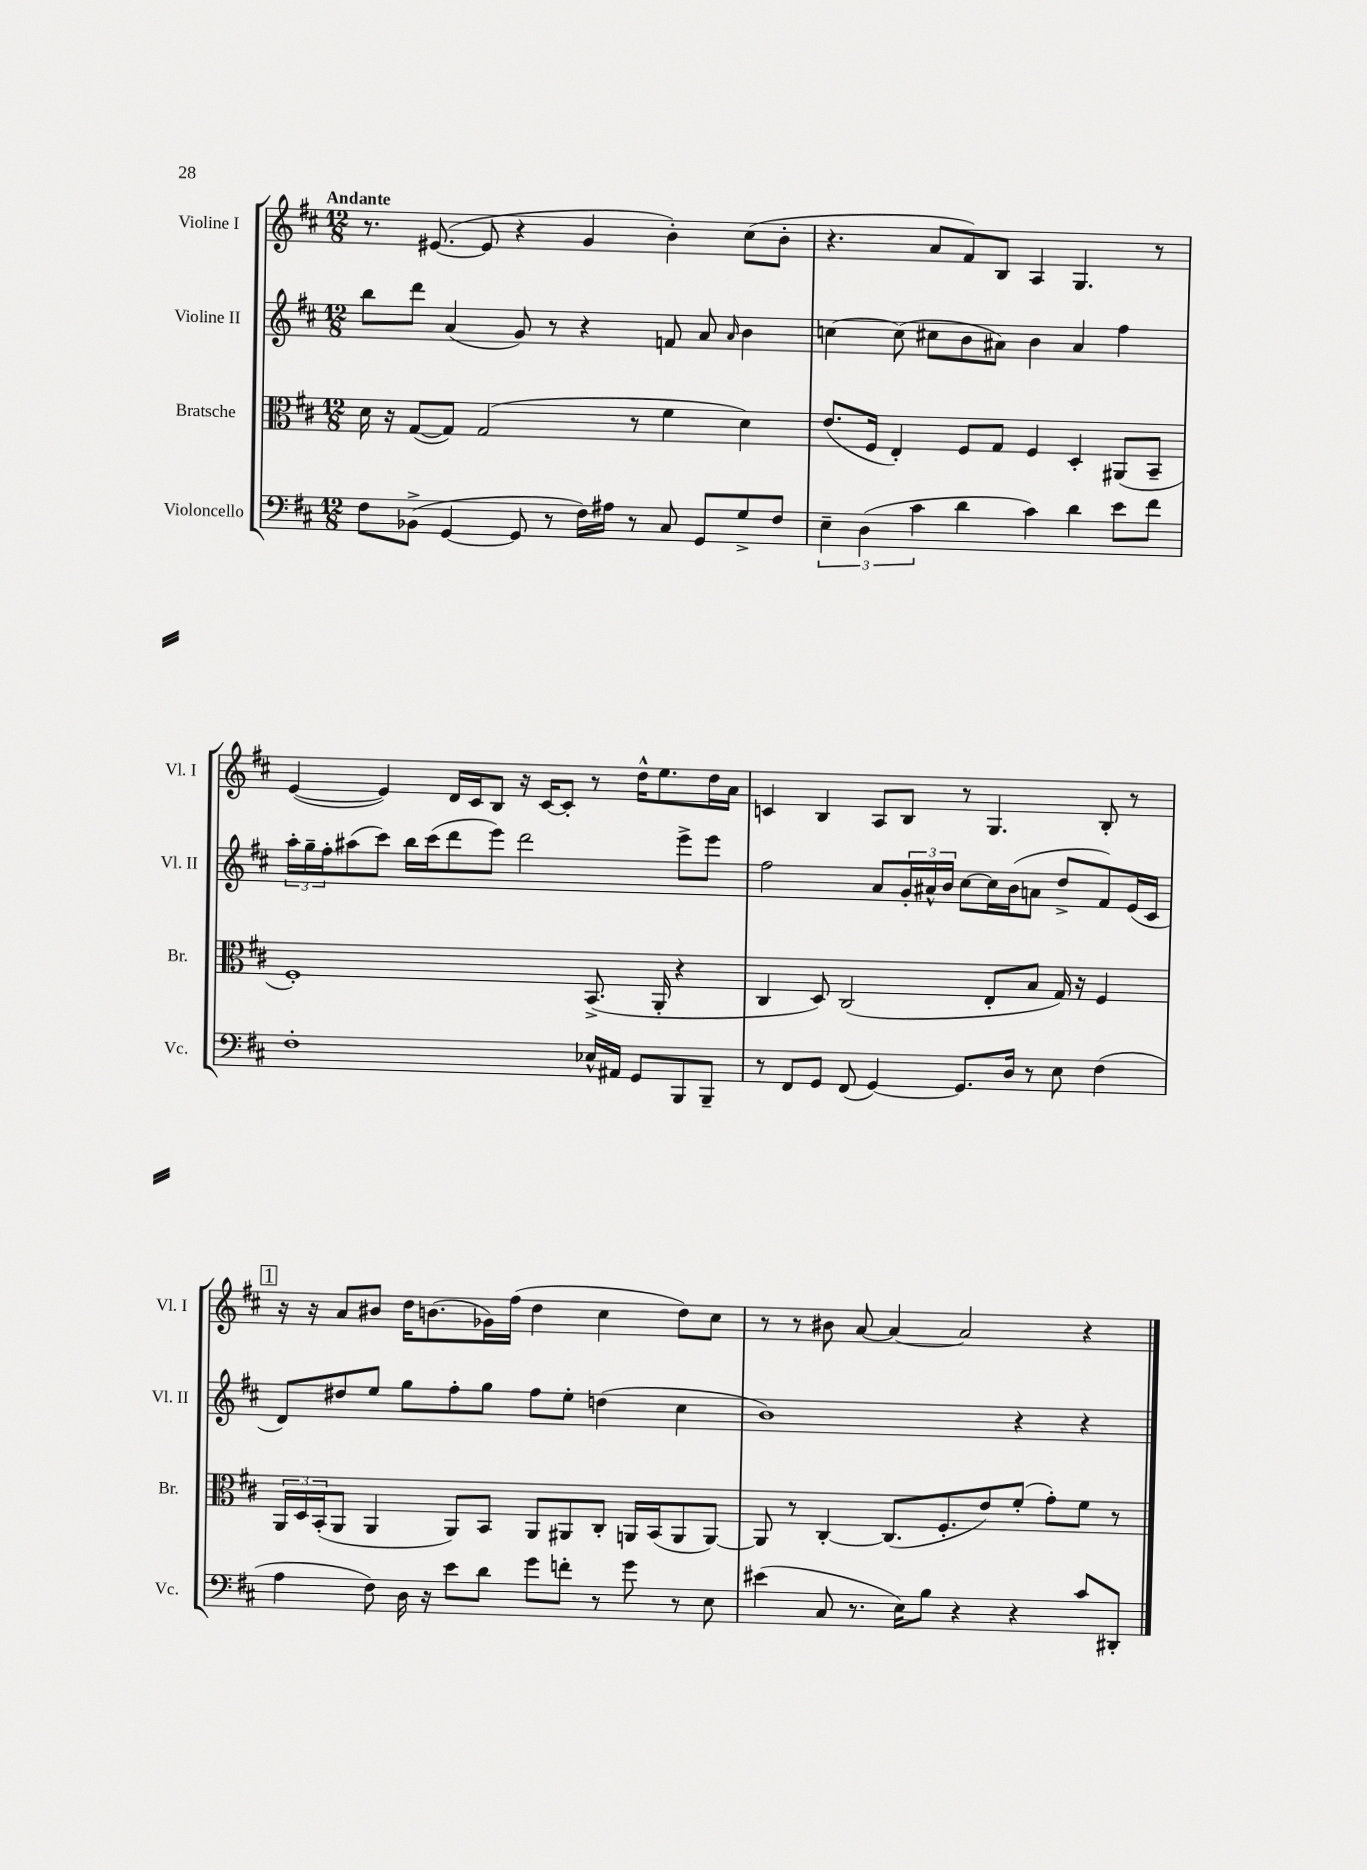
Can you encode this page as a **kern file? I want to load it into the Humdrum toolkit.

**kern	**kern	**kern	**kern
*part4	*part3	*part2	*part1
*staff4	*staff3	*staff2	*staff1
*I"Violoncello	*I"Bratsche	*I"Violine II	*I"Violine I
*I'Vc.	*I'Br.	*I'Vl. II	*I'Vl. I
*clefF4	*clefC3	*clefG2	*clefG2
*k[f#c#]	*k[f#c#]	*k[f#c#]	*k[f#c#]
*M12/8	*M12/8	*M12/8	*M12/8
=1	=1	=1	=1
!	!	!	!LO:TX:a:B:t=Andante
8F#\L	16d\	8bb\L	8.r
.	16r	.	.
(8BB-X^\J	([8G/L	8ddd\J	.
.	.	.	([8.e#X/
[4GG/	8G/J])	(4a/	.
.	(2G/	.	8e#/]
8GG/]	.	8g/)	4r
8r	.	8r	.
16F#\LL)	.	4r	4g/
16A#X\JJ	.	.	.
8r	8r	.	.
8C#/	4f#\	8fn/	4b'\)
8GG/L	.	8a/	.
.	.	16qqa/	.
8G^/	4d\)	4b\	(8cc#\L
8F#/J	.	.	8b'\J
=2	=2	=2	=2
6E~\	(8.e/L	[4ccn\	4.r
(6D\	.	.	.
.	16F#/Jk	.	.
.	4E'/)	(8cc\]	.
6c#\	.	.	.
.	.	8cc#X\L	8a/L
4d\	8F#/L	8b\	8f#/)
.	8G/J	8a#X\J)	8B/J
4c#\)	4F#/	4b\	4A/
4d\	4D'/	4a#/	4.G/
8e\L	(8AA#X/L	4ff#\	.
8f#\J	8BB~/J	.	8r
!!LO:LB:g=z
=3	=3	=3	=3
1F#'	1F#')	24aa'\LL	([4e/
.	.	24gg~\	.
.	.	24ff#'\J	.
.	.	(8aa#X\	.
.	.	8ccc#\J)	4e/])
.	.	16bb\LL	.
.	.	(16ccc#\J	.
.	.	8ddd\	16d/LL
.	.	.	16c#/J
.	.	8eee\J)	8B/J
.	.	2ddd\	16r
.	.	.	[16c#/KL
.	.	.	8c#'/J]
16E-X^^/LL	(8.BB^/	.	8r
16AA#X/JJ	.	.	.
8GG/L	.	.	16dd^^\KL
.	16AA'/	.	8.ee\
8BBB/	4r	8eee^\L	.
8BBB~/J	.	8eee\J	16dd\L
.	.	.	16a\JJ
=4	=4	=4	=4
8r	4C#/	2ff#\	4cn/
8FF#/L	.	.	.
8GG/J	8D/)	.	4B/
(8FF#/	(2C#/	.	.
[4GG/)	.	8a/L	8A/L
.	.	24g'/L	8B/J
.	.	24a#X^^/	.
.	.	24b/JJ	.
8.GG/L]	.	[8cc#\L	8r
.	8E'/L	16cc#\L]	4.G/
16D/Jk	.	(16b\J	.
8r	8B/J	8an\J	.
8E\	16G/)	8dd^/L	.
.	16r	.	.
(4F#\	4F#/	8f#/)	8B'/
.	.	(16e/L	8r
.	.	16c#/JJ	.
!!LO:LB:g=z
!!LO:REH:place=s1:t=1
=5	=5	=5	=5
4A\	24AA/LL	8d/L)	16r
.	24D/	.	.
.	.	.	16r
.	(24BB'/J	.	.
.	8AA/J	8dd#X/	8a/L
8F#\)	4AA/	8ee/J	8b#X/J
16D\	.	8gg\L	16dd\KL
16r	.	.	(8.bn\
8e\L	8AA/L)	8ff#'\	.
8d\J	8BB/J	8gg\J	16g-X\L)
.	.	.	(16ff#\JJ
8g\L	8AA/L	8ff#\L	4dd\
8fn'\J	8AA#X/	8ee'\J	.
8r	8C#'/J	(4ddn\	4cc#\
8g\	16AAn/LL	.	.
.	(16BB/J	.	.
8r	8AA/	4cc#\	8dd\L)
8E\	[8AA/J)	.	8cc#\J
=6	=6	=6	=6
(4e#X\	8AA/]	1b)	8r
.	8r	.	8r
8C#/	[4C#'/	.	8b#X\
8.r	.	.	[8a/
.	(8.C#/L]	.	4a/_
16E\KL)	.	.	.
8B\J	.	.	.
.	8.F#'/	.	.
4r	.	.	2a/]
.	8e/)	.	.
4r	(8f#'/J	4r	.
.	8g'\L)	.	.
8c#/L	8f#\J	4r	4r
8DD#X'/J	8r	.	.
==	==	==	==
*-	*-	*-	*-
